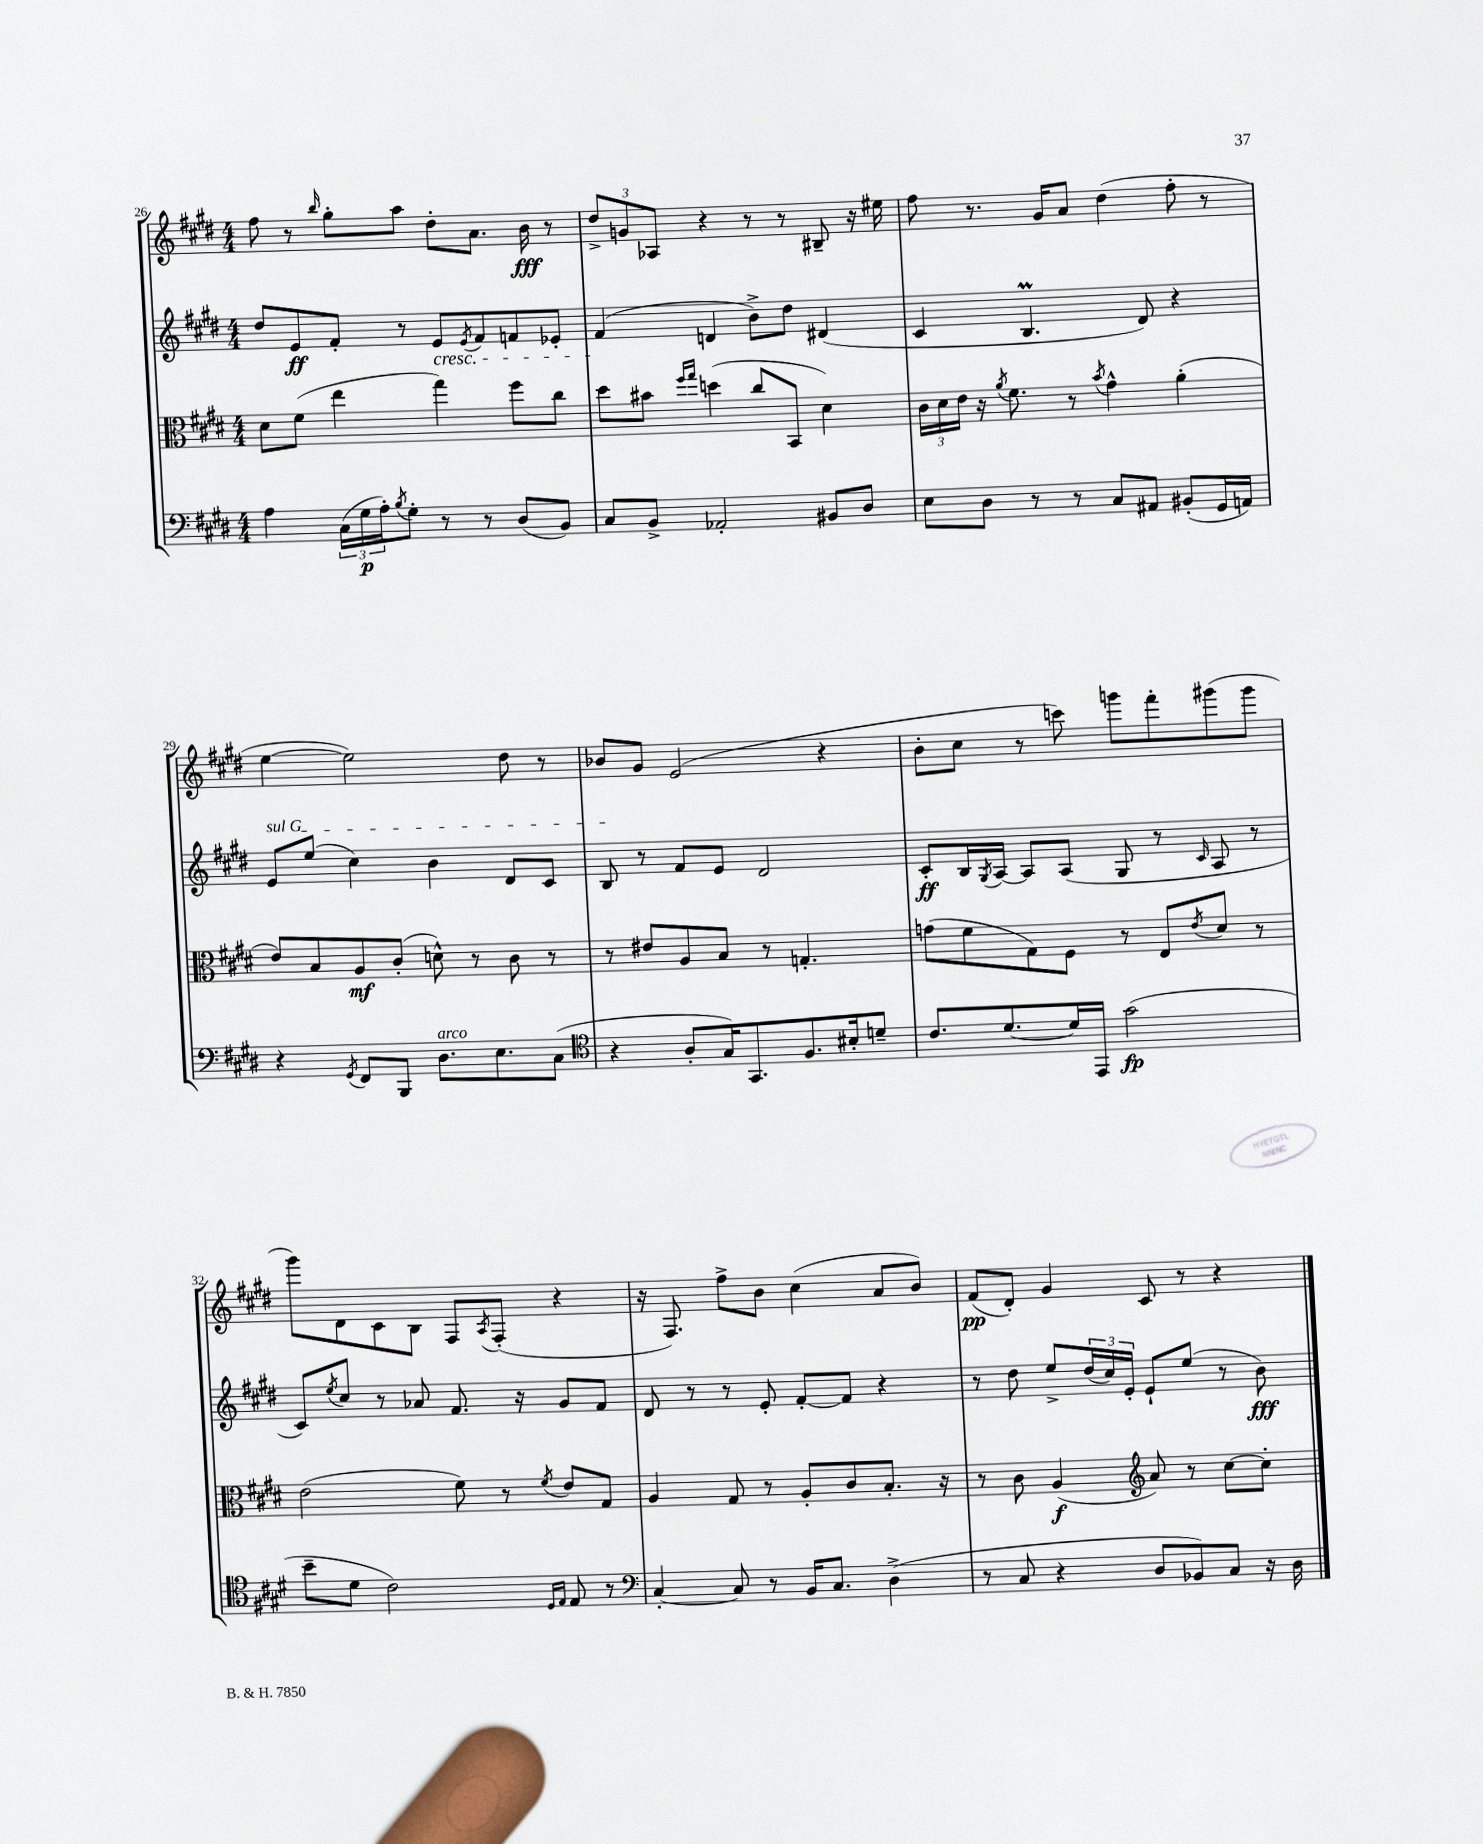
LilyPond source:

<<
\new StaffGroup <<
\new Staff = "s0" {
    \clef treble \key e \major \numericTimeSignature \time 4/4
    fis''8 r8 \grace { b''16 } gis''8-. a''8 dis''8-. a'8. b'16\fff r8 |
    \tuplet 3/2 { dis''8-> g'8 aes8 } r4 r8 r8 bis8-- r16 eis''16 |
    fis''8 r8. gis'16 a'8 dis''4( fis''8-. r8 |
    e''4~ e''2) dis''8 r8 |
    bes'8 gis'8 e'2( r4 |
    b'8-. cis''8 r8 c'''8) g'''8 fis'''8-. gis'''8( gis'''8 |
    gis'''8) dis'8 cis'8 b8 fis8 \acciaccatura { a8 } fis8-.( r4 |
    r16 fis8.) fis''8-> b'8 cis''4( a'8 b'8) |
    fis'8\pp( dis'8-.) gis'4 cis'8 r8 r4 \bar "|." |
}
\new Staff = "s1" {
    \clef treble \key e \major \numericTimeSignature \time 4/4
    dis''8 e'8\ff fis'8-. r8 e'8\cresc \acciaccatura { e'8 } fis'8 f'8 ees'8-. |
    fis'4\!( d'4 b'8->) dis''8 dis'4( |
    cis'4 b4.\prall dis'8) r4 |
    \once \override TextSpanner.bound-details.left.text = \markup { \italic "sul G" } e'8\startTextSpan e''8( cis''4) b'4 dis'8 cis'8 |
    b8\stopTextSpan r8 fis'8 e'8 dis'2 |
    cis'8-.\ff b16 \acciaccatura { gis8 } a16~ a8 a8( gis8 r8 \grace { cis'16 } a8 r8 |
    cis'8) \acciaccatura { e''8 } cis''8 r8 aes'8 fis'8. r16 gis'8 fis'8 |
    dis'8 r8 r8 e'8-. fis'8~-. fis'8 r4 |
    r8 dis''8 e''8-> \tuplet 3/2 { dis''16( cis''16) e'16-. } e'8-! e''8( r8 b'8\fff) \bar "|." |
}
\new Staff = "s2" {
    \clef alto \key e \major \numericTimeSignature \time 4/4
    dis'8 fis'8( e''4 gis''4) fis''8 cis''8 |
    dis''8 bis'8 \grace { fis''16 gis''16 } d''4( cis''8 b,8 dis'4) |
    \tuplet 3/2 { cis'16 dis'16 e'16 } r16 \acciaccatura { a'8 } fis'8. r8 \acciaccatura { b'8 } gis'4-^ a'4-.( |
    e'8) b8 a8\mf cis'8-.( d'8-^) r8 cis'8 r8 |
    r8 eis'8 a8 b8 r8 g4.-. |
    g'8( fis'8 gis8) fis8 r8 e8 \acciaccatura { e'8 } dis'8 r8 |
    e'2( fis'8) r8 \acciaccatura { fis'8 } e'8 gis8 |
    a4 gis8 r8 a8-. cis'8 b8.-. r16 |
    r8 cis'8 a4\f( \clef treble a'8) r8 cis''8~ cis''8-. \bar "|." |
}
\new Staff = "s3" {
    \clef bass \key e \major \numericTimeSignature \time 4/4
    a4 \tuplet 3/2 { cis16( gis16\p a16-.) } \acciaccatura { b8 } gis8-. r8 r8 dis8( b,8) |
    cis8 b,8-> aes,2-. bis,8 dis8 |
    e8 dis8 r8 r8 cis8 ais,8 bis,8-.( gis,16 a,16) |
    r4 \acciaccatura { gis,8 } fis,8 b,,8 dis8.^\markup { \italic "arco" } e8. cis8( |
    \clef tenor r4 a8-. gis16) gis,8. fis8. bis16-. d'8-- |
    cis'8. dis'8.~ dis'16 e,16 gis'2\fp( |
    b'8-- dis'8 cis'2) \grace { dis16 e16 } e8 r8 |
    \clef bass cis4~-. cis8 r8 b,16 cis8. dis4->( |
    r8 cis8 r4 dis8 bes,8) cis8 r16 dis16 \bar "|." |
}
>>
>>
\layout { \context { \Score currentBarNumber = #26 } }
